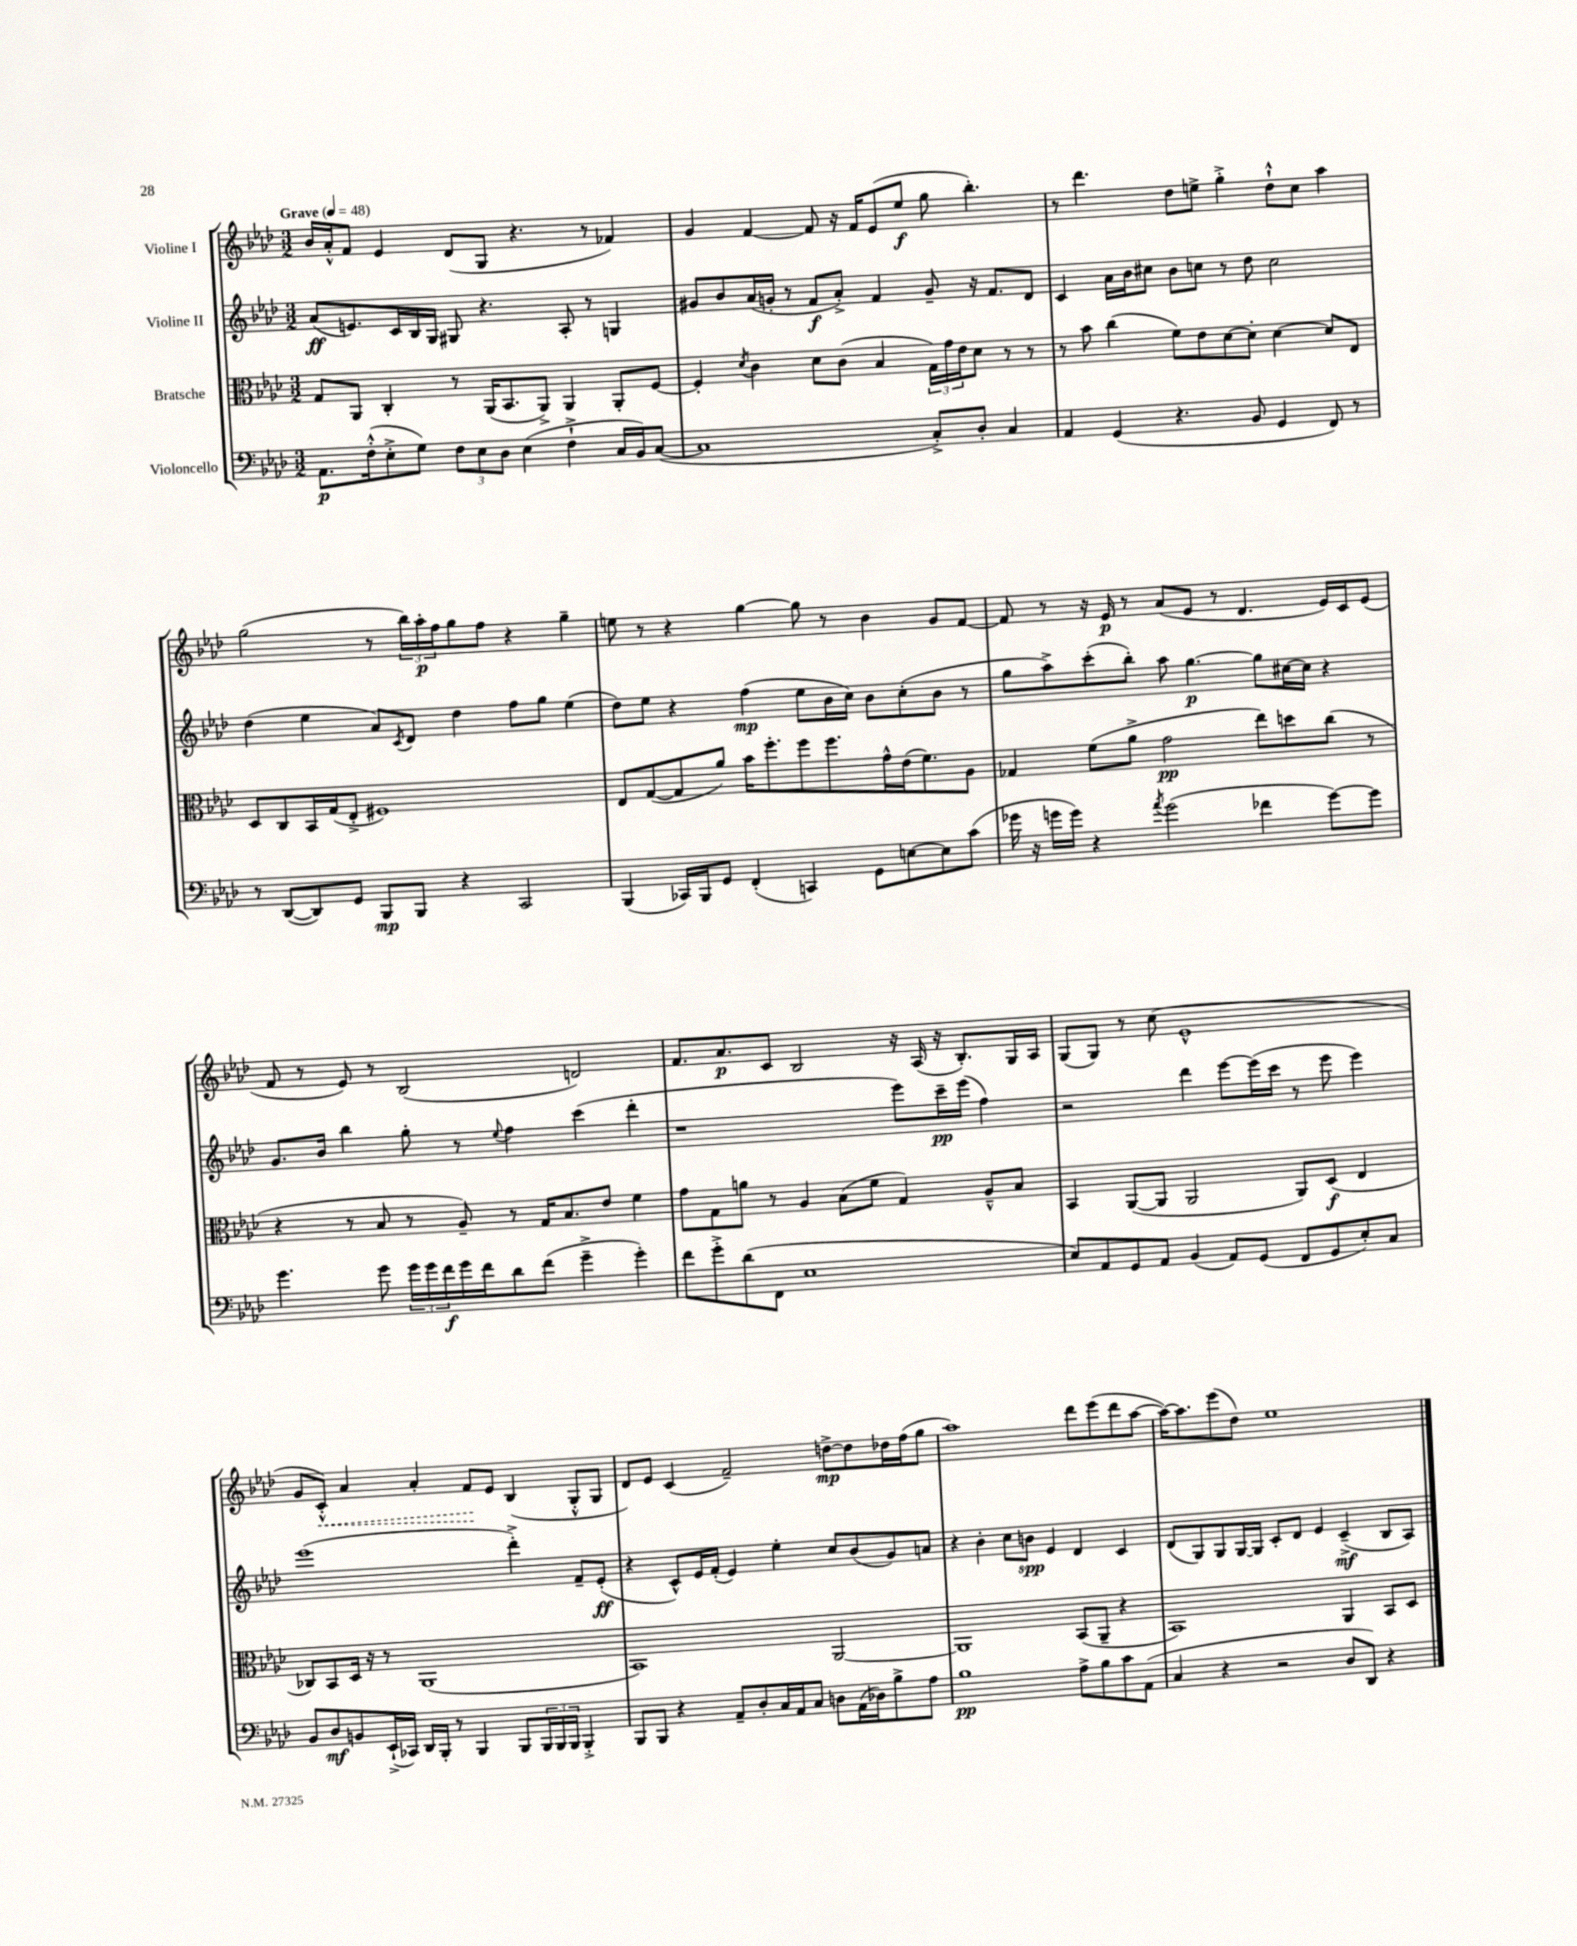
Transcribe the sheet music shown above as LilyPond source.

<<
\new StaffGroup <<
\new Staff = "s0" \with { instrumentName = "Violine I" } {
    \clef treble \key aes \major \numericTimeSignature \time 3/2 \tempo "Grave" 4 = 48
    bes'16 aes'16-.-^ f'8 ees'4 des'8( g8 r4. r8 fes'4) |
    g'4 f'4~ f'8 r16 f'16 ees'8( ees''8\f g''8 bes''4.-.) |
    r8 des'''4. des''8 e''8-> g''4-.-> des''8-!-^ c''8 aes''4 |
    g''2( r8 \tuplet 3/2 { bes''16) aes''16-.\p f''16 } g''8 f''8 r4 g''4-- |
    e''8 r8 r4 g''4~ g''8 r8 bes'4 g'8 f'8~ |
    f'8 r8 r16 ees'16\p r8 aes'8( ees'8 r8 des'4. ees'16) c'16 ees'8( |
    f'8 r8 ees'8) r8 bes2( d'2) |
    f'8. aes'8.\p c'8 bes2 r16 aes16( r16 bes8.-.) g16 aes16 |
    g8( g8) r8 c''8( ees'1-^ |
    g'8 \once \override Hairpin.style = #'dashed-line c'8-.-^\<) aes'4 aes'4-. f'8\! ees'8 bes4( g8-.-^ g8 |
    des'8) ees'8 c'4( f'2--) d''8~->\mp d''8 des''16 f''16( g''8 |
    aes''1) des'''8 ees'''8( des'''8 aes''8~ |
    aes''16~) aes''8. ees'''8( des''8) ees''1 \bar "|." |
}
\new Staff = "s1" \with { instrumentName = "Violine II" } {
    \clef treble \key aes \major \numericTimeSignature \time 3/2
    aes'8\ff( e'8.) c'16 bes16 g16 gis8 r4. aes8-. r8 g4 |
    gis'8 bes'8 aes'16( g'16-. r8 f'8\f aes'8-.->) f'4 g'8-- r16 f'8. des'8 |
    c'4 aes'16 bes'16 cis''8 bes'8 c''8 r8 des''8 c''2 |
    des''4( ees''4 aes'8) \acciaccatura { c'8 } des'8 des''4 f''8 g''8 ees''4( |
    des''8) ees''8 r4 f''4\mp( ees''8 bes'16 c''16) bes'8 c''8-.( bes'8 r8 |
    g''8 aes''8->) c'''8-.( bes''8-.) aes''8 g''4.~\p g''8 cis''16~ cis''16 r4 |
    g'8. bes'16 bes''4 g''8-. r8 \appoggiatura { ees''8 } f''4 c'''4( des'''4-. |
    r1 ees'''8) c'''16--\pp ees'''16( f''4) |
    r2 des'''4 ees'''8~ ees'''16( c'''16 r8 ees'''8 ees'''4) |
    ees'''1( des'''4-.->) f'8-- ees'8-.\ff( |
    r4 c'8-^) ees'16 f'16-.( ees'4) ees''4-. c''8 bes'8( g'8) a'8 |
    r4 bes'4-. c''8 b'8\spp ees'4 des'4 c'4 |
    des'8( g8) g8 g16~ g16 c'8-. des'8 ees'4 c'4--->\mf( bes8 aes8) \bar "|." |
}
\new Staff = "s2" \with { instrumentName = "Bratsche" } {
    \clef alto \key aes \major \numericTimeSignature \time 3/2
    g8 aes,8 c4-. r8 aes,16( bes,8. aes,8->) aes,4 aes,8-. f8~ |
    f4-. \acciaccatura { des'8 } c'4 des'8 c'8( bes4 \tuplet 3/2 { g16) g'16 ees'16 } des'8 r8 r8 |
    r8 bes'8 c''4( f'8) ees'8 des'8~ des'8-. des'4~ des'8 ees8 |
    des8 c8 bes,16 g16( ees8-.-> fis1) |
    ees8 g8~( g8 aes'8) bes'16 f''8.-. f''8 f''8. g'16-^ ees'16( f'8.) aes8 |
    ges4 f'8( aes'8-> g'2\pp ees''8) d''8 c''8( r8 |
    r4 r8 bes8 r8 aes8--) r8 g16 bes8. ees'8 f'4 |
    g'8 g8 a'8 r8 aes4 bes8( f'8 g4) aes8---^ bes8 |
    bes,4 aes,8~( aes,8 aes,2 aes,8) des8\f( ees4 |
    ces8) bes,8 des16 r16 r8 aes,1( |
    bes,1) aes,2~ |
    aes,1 bes,8( aes,8-- r4 |
    bes,1) aes,4 bes,8 des8 \bar "|." |
}
\new Staff = "s3" \with { instrumentName = "Violoncello" } {
    \clef bass \key aes \major \numericTimeSignature \time 3/2
    aes,8.\p f16-.-^( ees8-.-> g8) \tuplet 3/2 { f8 ees8 des8 } ees4( f4-!-> c16 bes,16) c8~( |
    c1 c8-.->) des8-. c4 |
    aes,4 g,4( r4. bes,8 g,4 f,8) r8 |
    r8 des,8~( des,8) g,8 bes,,8\mp bes,,8 r4 c,2 |
    bes,,4( ces,16) bes,,16 g,8 f,4-.( c,4) g,8 e8~ e8 c'8( |
    ges'16 r16 g'16 g'16) r4 \acciaccatura { aes'8 } g'2( fes'4 g'8~) g'8 |
    g'4. g'8 \tuplet 3/2 { g'16 g'16 f'16\f } g'16 f'16 des'8 f'8( g'4---> g'4-.) |
    f'8 g'8-.-> des'8( f,8 ees1 |
    ees8) aes,8 g,8 aes,8 bes,4( aes,8) g,8( f,8 g,8 ees8-.) c8 |
    bes,8 des8\mf b,8 ees,16-!->( ces,16) des,16 bes,,16-. r8 bes,,4 bes,,8 \tuplet 3/2 { bes,,16 bes,,16 bes,,16 } bes,,4-.-> |
    bes,,8 bes,,8 r4 aes,8-- des8-. c16 aes,16 c8 d8 aes,16( des16) bes8-> aes8 |
    bes1\pp aes8-> bes8 c'8 aes,8( |
    c4 r4 r2 des8 des,8) r4 \bar "|." |
}
>>
>>
\layout { \context { \Score \remove "Bar_number_engraver" } }
